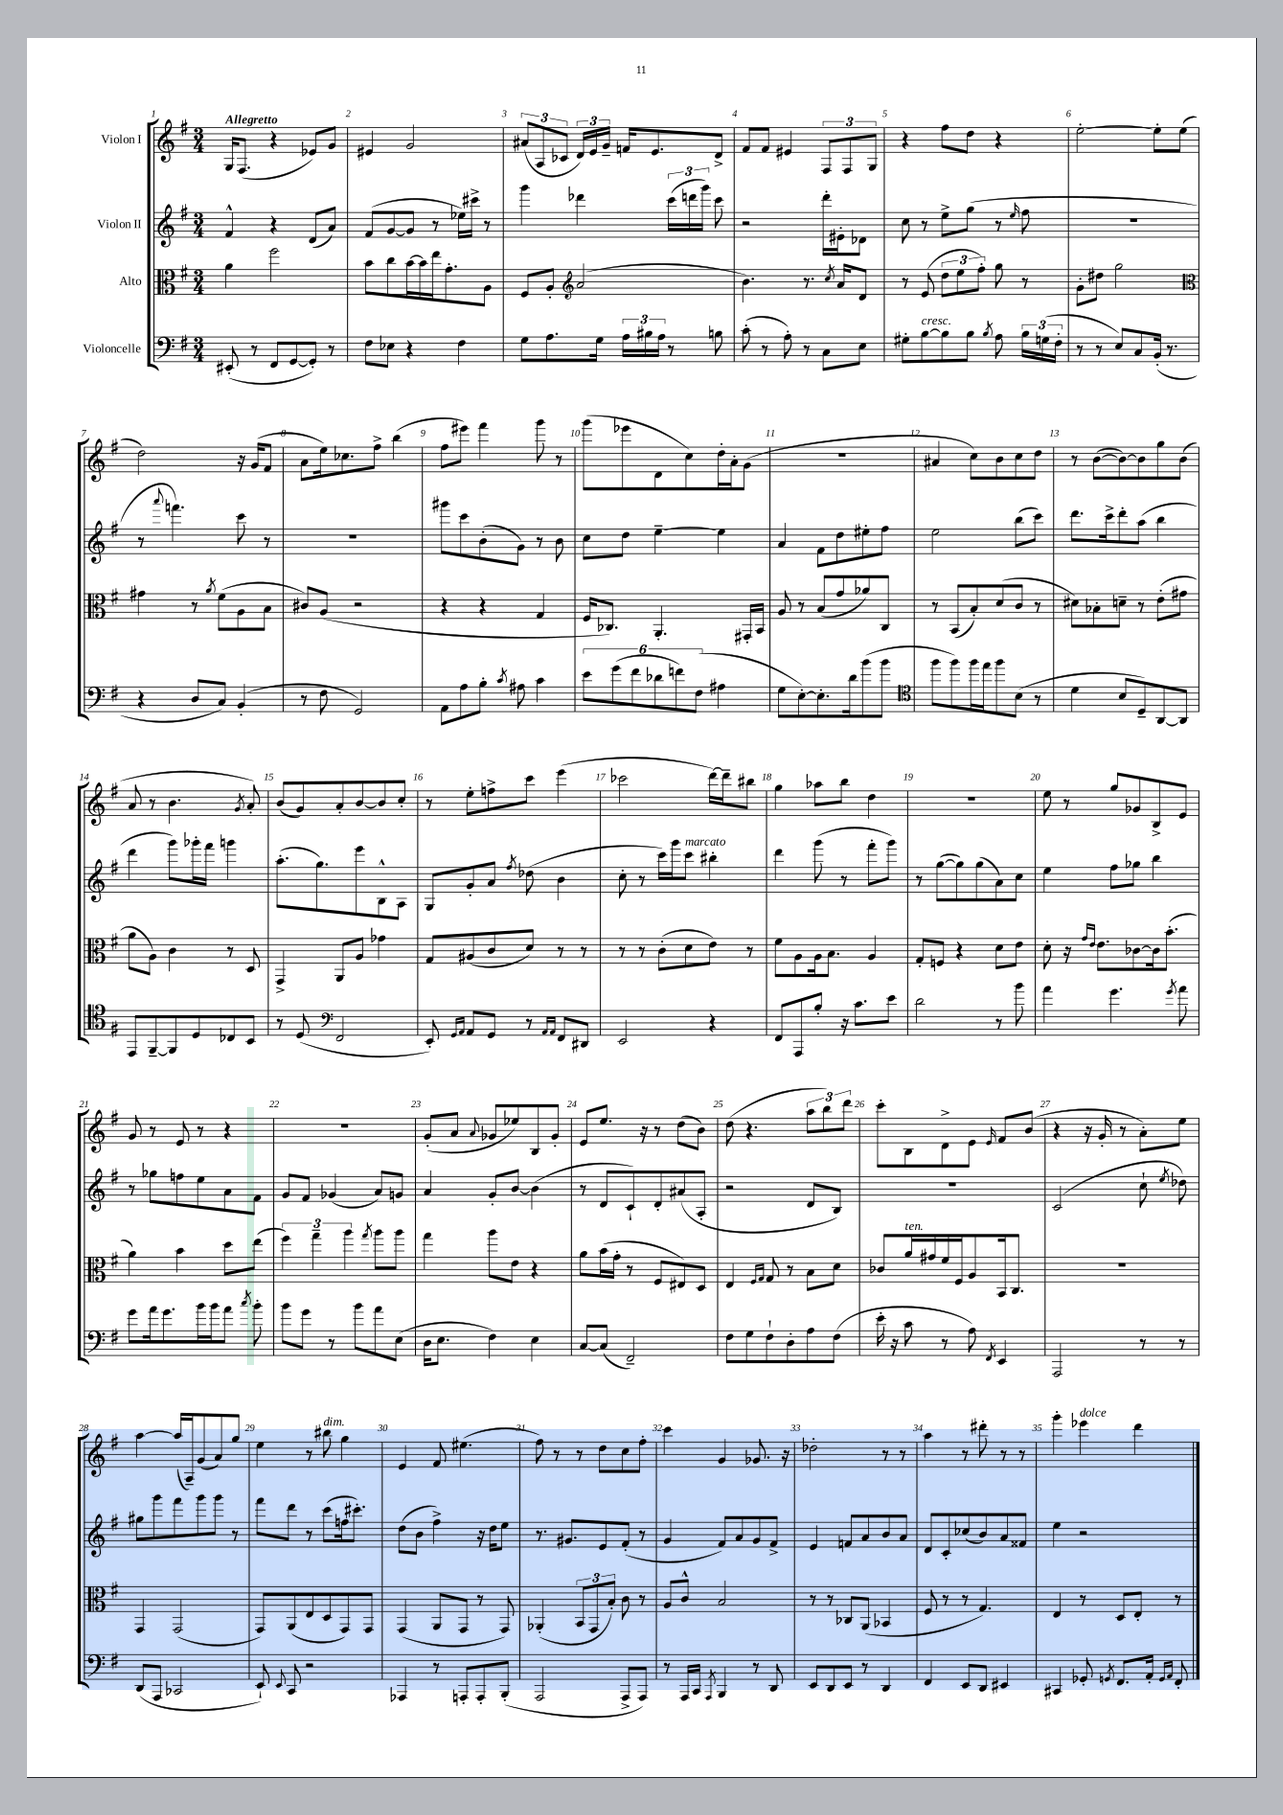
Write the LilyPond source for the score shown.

<<
\new StaffGroup <<
\new Staff = "s0" \with { instrumentName = "Violon I" } {
    \clef treble \key g \major \numericTimeSignature \time 3/4 \tempo "Allegretto"
    \autoBeamOff g16[ fis8.]( r4 ees'8[) g'8] |
    eis'4 g'2 |
    \tuplet 3/2 { ais'8[( a8 ces'8] } \tuplet 3/2 { d'16[) e'16 g'16]-- } f'16[ e'8. d'8]-> |
    fis'8[ fis'8] eis'4 \tuplet 3/2 { fis8[ fis8 g8] } |
    r4 fis''8[ d''8] r4 |
    e''2~-. e''8[-. e''8]( |
    d''2) r16 g'16[( fis'8] |
    a'8[ e''16) ces''8. fis''8]-> b''4( |
    fis''8[ eis'''8]) fis'''4 g'''8 r8 |
    g'''8[( ees'''8 d'8 c''8) d''16-. a'16-. g'8]( |
    R2. |
    ais'4 c''8[) b'8 c''8 d''8] |
    r8 b'8[~( b'8~) b'8 g''8 b'8]( |
    a'8 r8 b'4. \acciaccatura { g'8 } a'8-.) |
    b'8[( g'8) a'8-. b'8~ b'8 c''8]-. |
    r8 e''8[-. f''8-> c'''8] e'''4( |
    ces'''2 d'''16[~) d'''16-- bis''8] |
    g''4 aes''8[ b''8] d''4 |
    R2. |
    e''8 r8 g''8[ ges'8 b8-> e'8] |
    g'8 r8 e'8 r8 r4 |
    R2. |
    g'8[-.( a'8] \appoggiatura { a'8 } ges'8[ ees''8) b8 ges'8]-. |
    e'8[ e''8.] r16 r8 d''8[( b'8]) |
    d''8( r4. \tuplet 3/2 { a''8[ b''8) d'''8] } |
    c'''8[-. b8 d'8-> e'8] \grace { e'16 } fis'8[ b'8]( |
    r4 r16 g'16-. r8 a'8[-.) e''8] |
    a''4~ a''16[( a16--) g'8( a'8) g''8] |
    e''4 r8 bis''8^\markup { \italic "dim." } g''4 |
    e'4 fis'8 eis''4.( |
    fis''8) r8 r8 d''8[ c''8 fis''8]-. |
    c'''4 g'4 ges'8. r16 |
    des''2-. r8 r8 |
    a''4 r8 dis'''8-. r8 r8 |
    g'''4-. ees'''4^\markup { \italic "dolce" } d'''4 \bar "|." |
}
\new Staff = "s1" \with { instrumentName = "Violon II" } {
    \clef treble \key g \major \numericTimeSignature \time 3/4
    \autoBeamOff fis'4-^ r4 d'8[( a'8]) |
    fis'8[( g'8~ g'8] r8 ees''16[) cis'''16]-> r8 |
    g'''4 des'''4 \tuplet 3/2 { c'''16[( d'''16 g'''16]) } c'''8 |
    r2 d'''16[-. eis'16-. des'8] |
    c''8 r8 e''8[-> g''8]( r8 \grace { e''16 } fis''8 |
    R2. |
    r8 \appoggiatura { a'''8 } f'''4.) c'''8 r8 |
    R2. |
    gis'''8[ c'''8 b'8-.( g'8]) r8 b'8 |
    c''8[ d''8] e''4~-- e''4 |
    a'4 fis'8[ d''8 eis''8-. fis''8] |
    e''2 b''8[( c'''8]) |
    d'''8.[ c'''16-> d'''8-. a''8]( b''4 |
    d'''4 g'''8[) ges'''16-. fis'''16] g'''4 |
    a''8.[-.( g''8.) e'''8 b8-^ a8] |
    g8[ g'8-. a'8] \acciaccatura { fis''8 } des''8( b'4 |
    c''8-. r8 c'''16[) g'''16 c'''8]^\markup { \italic "marcato" } bis''4-. |
    d'''4 g'''8( r8 fis'''8[-. g'''8]) |
    r8 g''8[~( g''8) g''8( a'8) c''8] |
    e''4 fis''8[ ges''8] b''4 |
    r8 ges''8[ f''8 e''8 a'8 fis'8] |
    g'8[ fis'8] ges'4( a'8[) g'8] |
    a'4 g'8[-. b'8]~ b'4( |
    r8 d'8[ c'8-!) d'8-. ais'8( a8]-. |
    r2 d'8[ b8]) |
    R2. |
    c'2( c''8-! \acciaccatura { e''8 } des''8) |
    gis''8[ g'''8 fis'''8 g'''8 g'''8] r8 |
    fis'''8[ d'''8] r8 c'''8[( f''16 cis'''8.]-.) |
    d''8[( b'8] fis''4->) r16 d''16[ e''8] |
    r8. gis'8.[ e'8 fis'8]-.( r8 |
    g'4 fis'8[) a'8 g'8 fis'8]-> |
    e'4 f'8[ a'8 b'8 a'8] |
    d'8[ c'8-. ces''8( b'8) a'8 fisis'8] |
    e''4 r2 \bar "|." |
}
\new Staff = "s2" \with { instrumentName = "Alto" } {
    \clef alto \key g \major \numericTimeSignature \time 3/4
    \autoBeamOff a'4 fis''2 |
    b'8[ c''8 b'16~ b'16 e''16 g'8.-. a8] |
    fis8[ a8]-. \clef treble a'2( |
    b'4.) r8. \acciaccatura { c''8 } a'16[ d'8] |
    r8 e'8( \tuplet 3/2 { d''8[ e''8 fis''8]-.) } g''8 r8 |
    g'8[-. dis''8] g''2 |
    \clef alto gis'4 r8 \acciaccatura { a'8 } fis'8[( a8 b8] |
    cis'8[) a8]( r2 |
    r4 r4 g4 |
    fis16[ ces8.]) a,4.-. gis,16[-. b,16] |
    a8 r8 b8[( g'8 aes'8) c8] |
    r8 b,8[( b8-.) d'8( c'8] r8 |
    dis'8[) bes8-. d'8]-- r8 e'8[-.( gis'8] |
    a'8[ a8]) c'4 r8 d8 |
    g,4-> a,8[ a8] ges'4 |
    g8[ ais8( c'8 d'8]) r8 r8 |
    r8 r8 c'8[-.( d'8 e'8]) r8 |
    fis'8[ a8 a16 b8.] a4 |
    g8[-. f8] r4 d'8[ e'8] |
    d'8-. r16 \grace { g'16[ e'16] } e'8.[ ces'8~ ces'16 b'8.]-.( |
    a'4) b'4 d''8[ e''8]( |
    \tuplet 3/2 { fis''4) g''4-- a''4 } \acciaccatura { g''8 } a''8[ a''8] |
    g''4 a''8[ e'8] r4 |
    a'8[ b'16( g'16]-. r8 fis8[ eis8) d8] |
    e4 \grace { fis16[ g16] } g8 r8 b8[ d'8] |
    ces'8[ a'16^\markup { \italic "ten." } gis'16 fis'16 fis16 a8 b,16 c8.] |
    R2. |
    g,4 g,2( |
    g,8[) a,8( e8 d8 g,8) g,8] |
    g,4( a,8[ g,8] r8 g,8) |
    aes,4-.( \tuplet 3/2 { b,8[ g,8 b8]-.) } c'8 r8 |
    a8[ c'8]-^ b2 |
    r8 r8 ces8[ a,8]( bes,4 |
    fis8 r8 r8 g4.) |
    e4 r8 d8[ e8]-. r8 \bar "|." |
}
\new Staff = "s3" \with { instrumentName = "Violoncelle" } {
    \clef bass \key g \major \numericTimeSignature \time 3/4
    \autoBeamOff eis,8-.( r8 fis,8[ g,8~ g,8]-.) r8 |
    fis8[ ees8] r4 fis4 |
    g8[ a8. g16] \tuplet 3/2 { a16[ bis16 a16] } r8 b8 |
    c'8-.( r8 a8-.) r8 c8[ e8] |
    gis8[-. b8~^\markup { \italic "cresc." } b8 b8] \acciaccatura { b8 } a8 \tuplet 3/2 { b16[ g16( fis16]-. } |
    r8 r8 e8[) c8 b,16]-.( r8. |
    r4 d8[ c8]) b,4-.( |
    r8 fis8 g,2) |
    a,8[ a8 b8]-. \acciaccatura { c'8 } ais8 c'4 |
    \tuplet 6/4 { e'8[ g'8( fis'8 des'8 f'8) fis8]( } ais4 |
    g8[ e8~-.) e8.-. d'16 b'8( b'8] |
    \clef tenor fis''8[ fis''8) fis''16 e''16 fis''8 b8]( r8 |
    d'4 b8[ d8--) a,8~ a,8] |
    e,8[ fis,8~-- fis,8 d8 ces8 b,8] |
    r8 d8( \clef bass fis,2 |
    e,8-.) \grace { g,16[ a,16] } a,8[ g,8] r8 \grace { a,16[ a,16] } fis,8[ dis,8] |
    e,2 r4 |
    fis,8[ a,,8 b8]-. r16 c'8.[ e'8] |
    d'2 r8 b'8 |
    a'4 g'4. \acciaccatura { g'8 } a'8 |
    g'8[ a'16 g'8. b'16 b'16 a'8] \acciaccatura { c''8 } b'8-. |
    b'8[ g'8] r8 b'8[ a'8 e8]( |
    d16[ e8.] fis4) e4 |
    c8[~ c8]( fis,2--) |
    fis8[ g8 fis8-! d8-. a8 fis8]( |
    e'16-. r16 c'8 r8 a8) \acciaccatura { fis,8 } e,4 |
    a,,2 r8 r8 |
    d,8[( a,,8] ces,2 |
    e,8-!) \appoggiatura { e,8 } c,8 r2 |
    aes,,4 r8 a,,8[-. a,,8-. b,,8]-.( |
    a,,2 a,,8[-> a,,8]) |
    r8 a,,16[ c,16] \acciaccatura { a,,8 } b,,4 r8 d,8 |
    e,8[ d,8 e,8] r8 d,4 |
    fis,4 e,8[ d,8] eis,4 |
    cis,4 ges,8-. \acciaccatura { g,8 } fis,8.[ a,16]-. \grace { g,16[ a,16] } fis,8-. \bar "|." |
}
>>
>>
\layout { \context { \Score \override BarNumber.break-visibility = ##(#f #t #t) barNumberVisibility = #all-bar-numbers-visible } }
